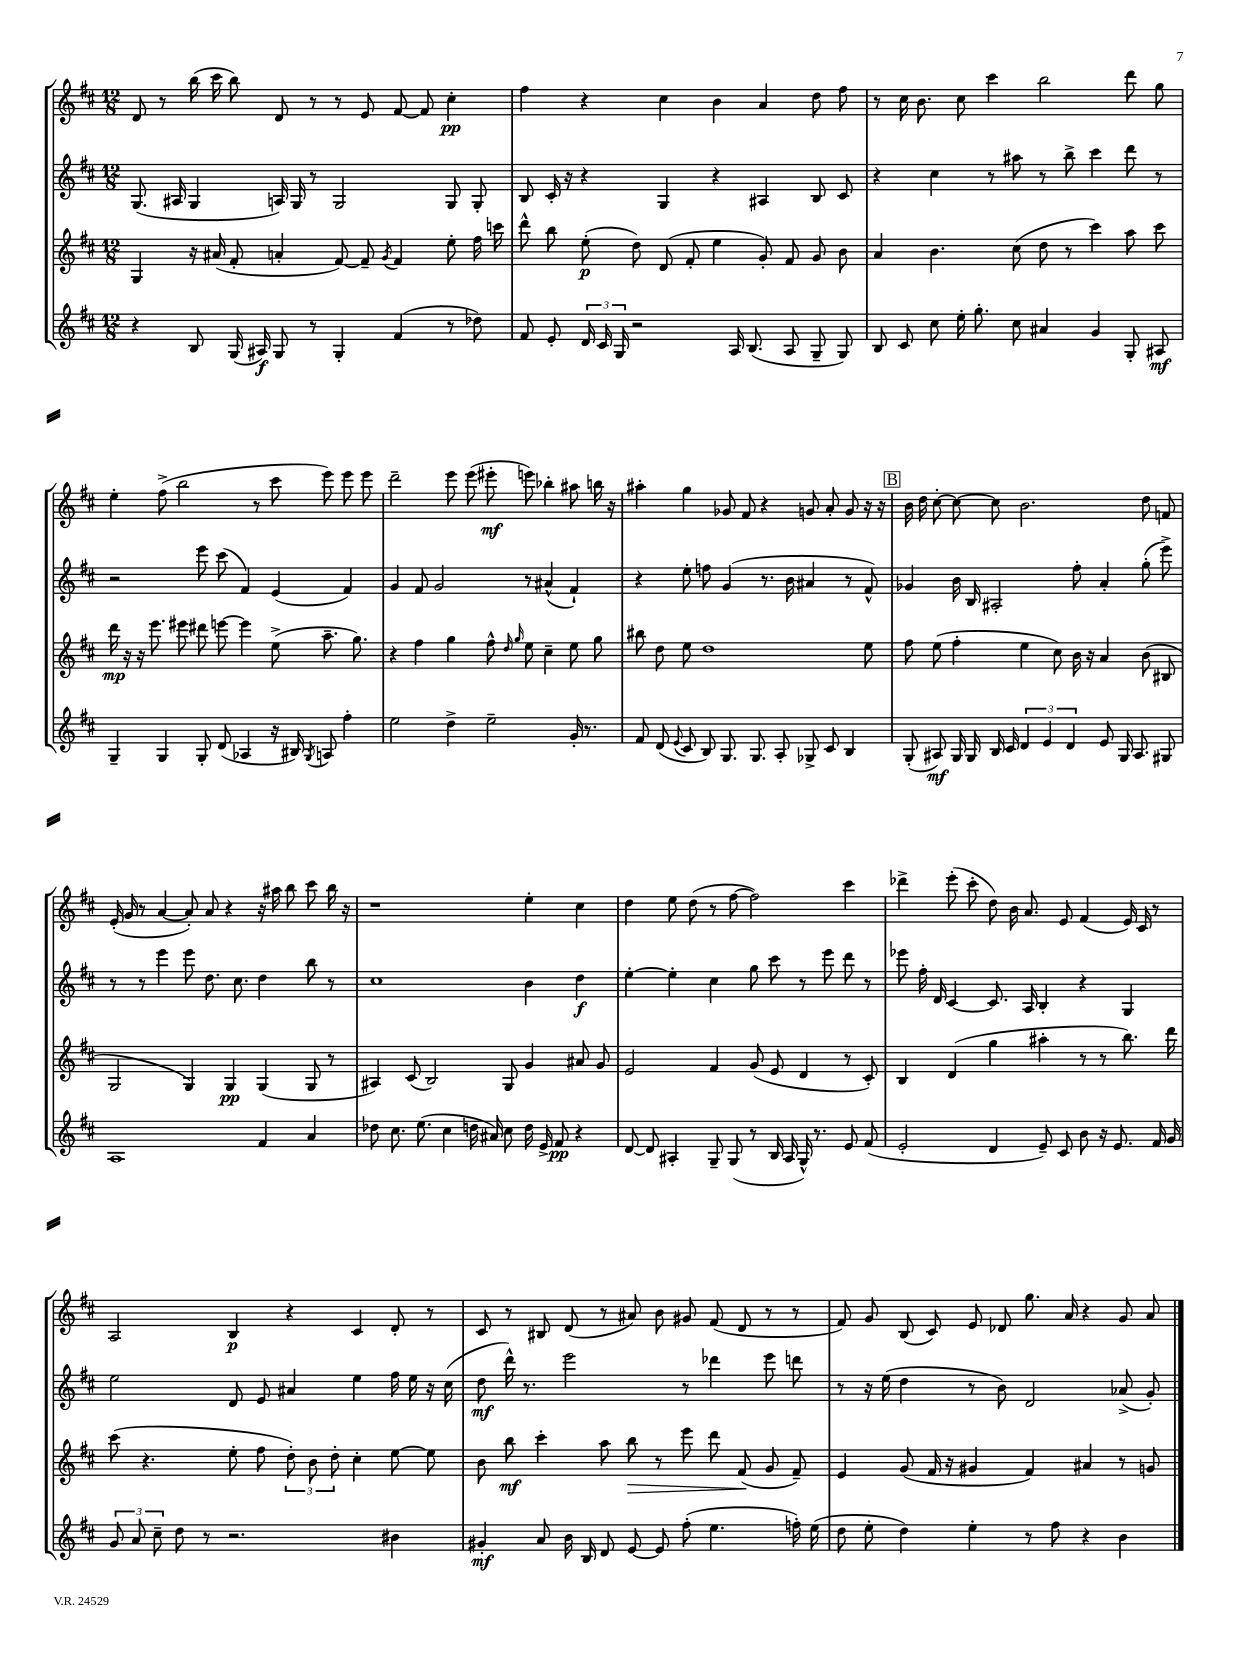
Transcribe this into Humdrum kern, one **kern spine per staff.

**kern	**dynam	**kern	**dynam	**kern	**dynam	**kern	**dynam
*part4	*part4	*part3	*part3	*part2	*part2	*part1	*part1
*staff4	*staff4	*staff3	*staff3	*staff2	*staff2	*staff1	*staff1
*clefG2	*	*clefG2	*	*clefG2	*	*clefG2	*
*k[f#c#]	*	*k[f#c#]	*	*k[f#c#]	*	*k[f#c#]	*
*M12/8	*	*M12/8	*	*M12/8	*	*M12/8	*
=7	=7	=7	=7	=7	=7	=7	=7
4r	.	4G/	.	(8.G/	.	8d/	.
.	.	.	.	.	.	8r	.
.	.	.	.	16A#X/	.	.	.
8B/	.	16r	.	4G/	.	(16bb\	.
.	.	(16a#X/	.	.	.	16ccc#\	.
(16G/	.	8f#'/	.	.	.	8bb\)	.
16A#X/)	f	.	.	.	.	.	.
8G/	.	4an'/	.	16An/)	.	8d/	.
.	.	.	.	16G/	.	.	.
8r	.	.	.	8r	.	8r	.
4G'/	.	[8f#/)	.	2G/	.	8r	.
.	.	8f#~/]	.	.	.	8e/	.
.	.	8qg/	.	.	.	.	.
(4f#/	.	4f#/	.	.	.	[8f#/	.
.	.	.	.	.	.	8f#/]	.
8r	.	8ee'\	.	8G/	.	4cc#'\	pp
8dd-X\)	.	16ff#\	.	8G'/	.	.	.
.	.	16cccn\	.	.	.	.	.
=8	=8	=8	=8	=8	=8	=8	=8
8f#/	.	8ddd^^\	.	8B/	.	4ff#\	.
8e'/	.	8bb\	.	16c#'/	.	.	.
.	.	.	.	16r	.	.	.
24d/	.	(8ee'\	p	4r	.	4r	.
24c#/	.	.	.	.	.	.	.
24G/	.	.	.	.	.	.	.
2r	.	8dd\)	.	.	.	.	.
.	.	(8d/	.	4G/	.	4cc#\	.
.	.	8f#'/	.	.	.	.	.
.	.	4ee\	.	4r	.	4b\	.
16A/	.	.	.	.	.	.	.
(8.B/	.	.	.	.	.	.	.
.	.	8g'/)	.	4A#X/	.	4a/	.
8A/	.	8f#/	.	.	.	.	.
8G~/	.	8g/	.	8B/	.	8dd\	.
8G/)	.	8b\	.	8c#/	.	8ff#\	.
=9	=9	=9	=9	=9	=9	=9	=9
8B/	.	4a/	.	4r	.	8r	.
8c#/	.	.	.	.	.	16cc#\	.
.	.	.	.	.	.	8.b\	.
8cc#\	.	4.b\	.	4cc#\	.	.	.
16ee'\	.	.	.	.	.	8cc#\	.
8.gg'\	.	.	.	.	.	.	.
.	.	.	.	8r	.	4ccc#\	.
8cc#\	.	(8cc#\	.	8aa#X\	.	.	.
4a#X/	.	8dd\	.	8r	.	2bb\	.
.	.	8r	.	8bb^\	.	.	.
4g/	.	4ccc#\)	.	4ccc#\	.	.	.
8G'/	.	8aa\	.	8ddd\	.	8ddd\	.
8A#X/	mf	8ccc#\	.	8r	.	8gg\	.
!!LO:LB:g=z
=10	=10	=10	=10	=10	=10	=10	=10
4G~/	.	16ddd\	mp	2r	.	4ee'\	.
.	.	16r	.	.	.	.	.
.	.	16r	.	.	.	.	.
.	.	8.eee\	.	.	.	.	.
4G/	.	.	.	.	.	(8ff#^\	.
.	.	8eee#X\	.	.	.	2bb\	.
8G'/	.	8ddd#X\	.	8eee\	.	.	.
(8d/	.	[8eeen\	.	(8ccc#\	.	.	.
4A-X/	.	4eee\]	.	4f#/)	.	.	.
.	.	.	.	.	.	8r	.
16r	.	(8ee^\	.	(4e/	.	8ccc#\	.
16B#X/)	.	.	.	.	.	.	.
8qG/	.	.	.	.	.	.	.
8An/	.	8.aa~\	.	.	.	8eee\)	.
4ff#'\	.	.	.	4f#/)	.	8eee\	.
.	.	8.gg\)	.	.	.	.	.
.	.	.	.	.	.	8eee\	.
=11	=11	=11	=11	=11	=11	=11	=11
2ee\	.	4r	.	4g/	.	2ddd~\	.
.	.	4ff#\	.	8f#/	.	.	.
.	.	.	.	2g/	.	.	.
4dd^\	.	4gg\	.	.	.	8eee\	.
.	.	.	.	.	.	(8eee\	.
2ee~\	.	8ff#^^\	.	.	.	8eee#X'\	mf
.	.	16qqdd/	.	.	.	.	.
.	.	16qqgg/	.	.	.	.	.
.	.	8ee\	.	8r	.	8eeen\)	.
.	.	4cc#~\	.	(4a#X^^/	.	4bb-X'\	.
16g'/	.	8ee\	.	4f#`/)	.	8aa#X\	.
8.r	.	.	.	.	.	.	.
.	.	8gg\	.	.	.	16bbn\	.
.	.	.	.	.	.	16r	.
=12	=12	=12	=12	=12	=12	=12	=12
8f#/	.	8bb#X\	.	4r	.	4aa#X'\	.
(8d/	.	8dd\	.	.	.	.	.
8qqe/	.	.	.	.	.	.	.
8c#/	.	8ee\	.	8ee'\	.	4gg\	.
8B/)	.	1dd	.	8ffn\	.	.	.
8.G/	.	.	.	(4g/	.	8g-X/	.
.	.	.	.	.	.	8f#/	.
8.G/	.	.	.	.	.	.	.
.	.	.	.	8.r	.	4r	.
8A'/	.	.	.	.	.	.	.
.	.	.	.	16b\	.	.	.
8G-X^/	.	.	.	4a#X/	.	8gn/	.
8c#/	.	.	.	.	.	8a'/	.
4B/	.	.	.	8r	.	8g/	.
.	.	8ee\	.	8f#^^/)	.	16r	.
.	.	.	.	.	.	16r	.
!!LO:REH:place=s1:t=B
=13	=13	=13	=13	=13	=13	=13	=13
(8G'/	.	8ff#\	.	4g-X/	.	16b\	.
.	.	.	.	.	.	16dd\	.
8A#X/)	mf	(8ee\	.	.	.	[8cc#'\	.
16G/	.	4ff#'\	.	16b\	.	8cc#\_	.
16G/	.	.	.	16B/	.	.	.
16B/	.	.	.	2A#X'/	.	8cc#\]	.
16c#/	.	.	.	.	.	.	.
6d/	.	4ee\	.	.	.	2.b\	.
6e/	.	.	.	.	.	.	.
.	.	8cc#\)	.	.	.	.	.
6d/	.	.	.	.	.	.	.
.	.	16b\	.	8ff#'\	.	.	.
.	.	16r	.	.	.	.	.
8e/	.	4a/	.	4a'/	.	.	.
16G/	.	.	.	.	.	.	.
8.A#/	.	.	.	.	.	.	.
.	.	(8b\	.	(8gg'\	.	8dd\	.
8G#X/	.	8B#X/	.	8eee^\)	.	8fn/	.
!!LO:LB:g=z
=14	=14	=14	=14	=14	=14	=14	=14
1A	.	2G/	.	8r	.	(16e'/	.
.	.	.	.	.	.	16g/	.
.	.	.	.	8r	.	8r	.
.	.	.	.	4eee\	.	[4a/	.
.	.	4G/)	.	8eee\	.	8a'/])	.
.	.	.	.	8.dd\	.	8a/	.
.	.	4G/	pp	.	.	4r	.
.	.	.	.	8.cc#\	.	.	.
4f#/	.	(4G/	.	4dd\	.	16r	.
.	.	.	.	.	.	16aa#X\	.
.	.	.	.	.	.	8bb\	.
4a/	.	8G/	.	8bb\	.	8ccc#\	.
.	.	8r	.	8r	.	16bb\	.
.	.	.	.	.	.	16r	.
=15	=15	=15	=15	=15	=15	=15	=15
8dd-X\	.	4A#X/)	.	1cc#	.	1r	.
8.cc#\	.	.	.	.	.	.	.
.	.	(8c#/	.	.	.	.	.
(8.ee\	.	.	.	.	.	.	.
.	.	2B/)	.	.	.	.	.
4cc#\	.	.	.	.	.	.	.
16ddn\	.	.	.	.	.	.	.
16a#X/)	.	.	.	.	.	.	.
8cc#\	.	8G/	.	.	.	.	.
16dd\	.	4g/	.	4b\	.	4ee'\	.
16e^/	.	.	.	.	.	.	.
8f#/	pp	.	.	.	.	.	.
4r	.	8a#X/	.	4dd\	f	4cc#\	.
.	.	8g/	.	.	.	.	.
=16	=16	=16	=16	=16	=16	=16	=16
[8d/	.	2e/	.	[4ee'\	.	4dd\	.
8d/]	.	.	.	.	.	.	.
4A#X'/	.	.	.	4ee'\]	.	8ee\	.
.	.	.	.	.	.	(8dd\	.
8G~/	.	4f#/	.	4cc#\	.	8r	.
(8G/	.	.	.	.	.	[8ff#\	.
8r	.	(8g/	.	8gg\	.	2ff#\])	.
16B/	.	8e/	.	8ccc#\	.	.	.
16A#/	.	.	.	.	.	.	.
16G^^/)	.	4d/	.	8r	.	.	.
8.r	.	.	.	.	.	.	.
.	.	.	.	8eee\	.	.	.
8e/	.	8r	.	8ddd\	.	4ccc#\	.
(8f#/	.	8c#'/)	.	8r	.	.	.
=17	=17	=17	=17	=17	=17	=17	=17
2e'/	.	4B/	.	8eee-X\	.	4ddd-X^\	.
.	.	.	.	16ff#'\	.	.	.
.	.	.	.	16d/	.	.	.
.	.	(4d/	.	[4c#/	.	(8eee'\	.
.	.	.	.	.	.	8ccc#'\	.
4d/	.	4gg\	.	8.c#/]	.	8dd\)	.
.	.	.	.	.	.	16b\	.
.	.	.	.	16A/	.	8.a/	.
8e~/)	.	4aa#X'\	.	4B'/	.	.	.
8c#/	.	.	.	.	.	8e/	.
8b\	.	8r	.	4r	.	(4f#/	.
16r	.	8r	.	.	.	.	.
8.e/	.	.	.	.	.	.	.
.	.	8.bb\)	.	4G/	.	16e/)	.
.	.	.	.	.	.	16c#/	.
16f#/	.	.	.	.	.	8r	.
16g/	.	16ddd\	.	.	.	.	.
!!LO:LB:g=z
=18	=18	=18	=18	=18	=18	=18	=18
12g/	.	(8ccc#\	.	2ee\	.	2A/	.
12a/	.	.	.	.	.	.	.
.	.	4.r	.	.	.	.	.
12cc#~\	.	.	.	.	.	.	.
8dd\	.	.	.	.	.	.	.
8r	.	.	.	.	.	.	.
2.r	.	8ee'\	.	8d/	.	4B/	p
.	.	8ff#\	.	8e/	.	.	.
.	.	12dd'\)	.	4a#X/	.	4r	.
.	.	12b\	.	.	.	.	.
.	.	12dd'\	.	.	.	.	.
.	.	4cc#'\	.	4ee\	.	4c#/	.
4b#X\	.	[8ee\	.	16ff#\	.	8d'/	.
.	.	.	.	16ee\	.	.	.
.	.	8ee\]	.	16r	.	8r	.
.	.	.	.	(16cc#\	.	.	.
=19	=19	=19	=19	=19	=19	=19	=19
4g#X'/	mf	8b\	.	8dd\	mf	8c#/	.
.	.	8bb\	mf	16ddd^^\)	.	8r	.
.	.	.	.	8.r	.	.	.
8a/	.	4ccc#'\	.	.	.	8B#X/	.
16b\	.	.	.	2eee\	.	(8d/	.
16B/	.	.	.	.	.	.	.
8d/	.	8aa\	.	.	.	8r	.
!	!	!	!LO:HP:b	!	!	!	!
[8e/	.	8bb\	>	.	.	8a#X/)	.
8e/]	.	8r	.	.	.	8b\	.
(8ff#'\	.	8eee\	.	8r	.	8g#X/	.
4.ee\	.	8ddd\	.	4ddd-X\	.	(8f#/	.
.	.	(8f#/	.	.	.	8d/	.
.	.	8g/	]	8eee\	.	8r	.
16ffn'\)	.	8f#~/)	.	8dddn\	.	8r	.
(16ee\	.	.	.	.	.	.	.
=20	=20	=20	=20	=20	=20	=20	=20
8dd\	.	4e/	.	8r	.	8f#/)	.
8ee'\	.	.	.	16r	.	8g/	.
.	.	.	.	(16ee\	.	.	.
4dd\)	.	(8g/	.	4dd\	.	(8B/	.
.	.	16f#/	.	.	.	8c#/)	.
.	.	16r	.	.	.	.	.
4ee'\	.	4g#X/	.	8r	.	8e/	.
.	.	.	.	8b\)	.	8d-X/	.
8r	.	4f#/)	.	2d/	.	8.gg\	.
8ff#\	.	.	.	.	.	.	.
.	.	.	.	.	.	16a/	.
4r	.	4a#X/	.	.	.	4r	.
4b\	.	8r	.	(8a-X^/	.	8g/	.
.	.	8gn/	.	8g'/)	.	8a/	.
==	==	==	==	==	==	==	==
*-	*-	*-	*-	*-	*-	*-	*-
